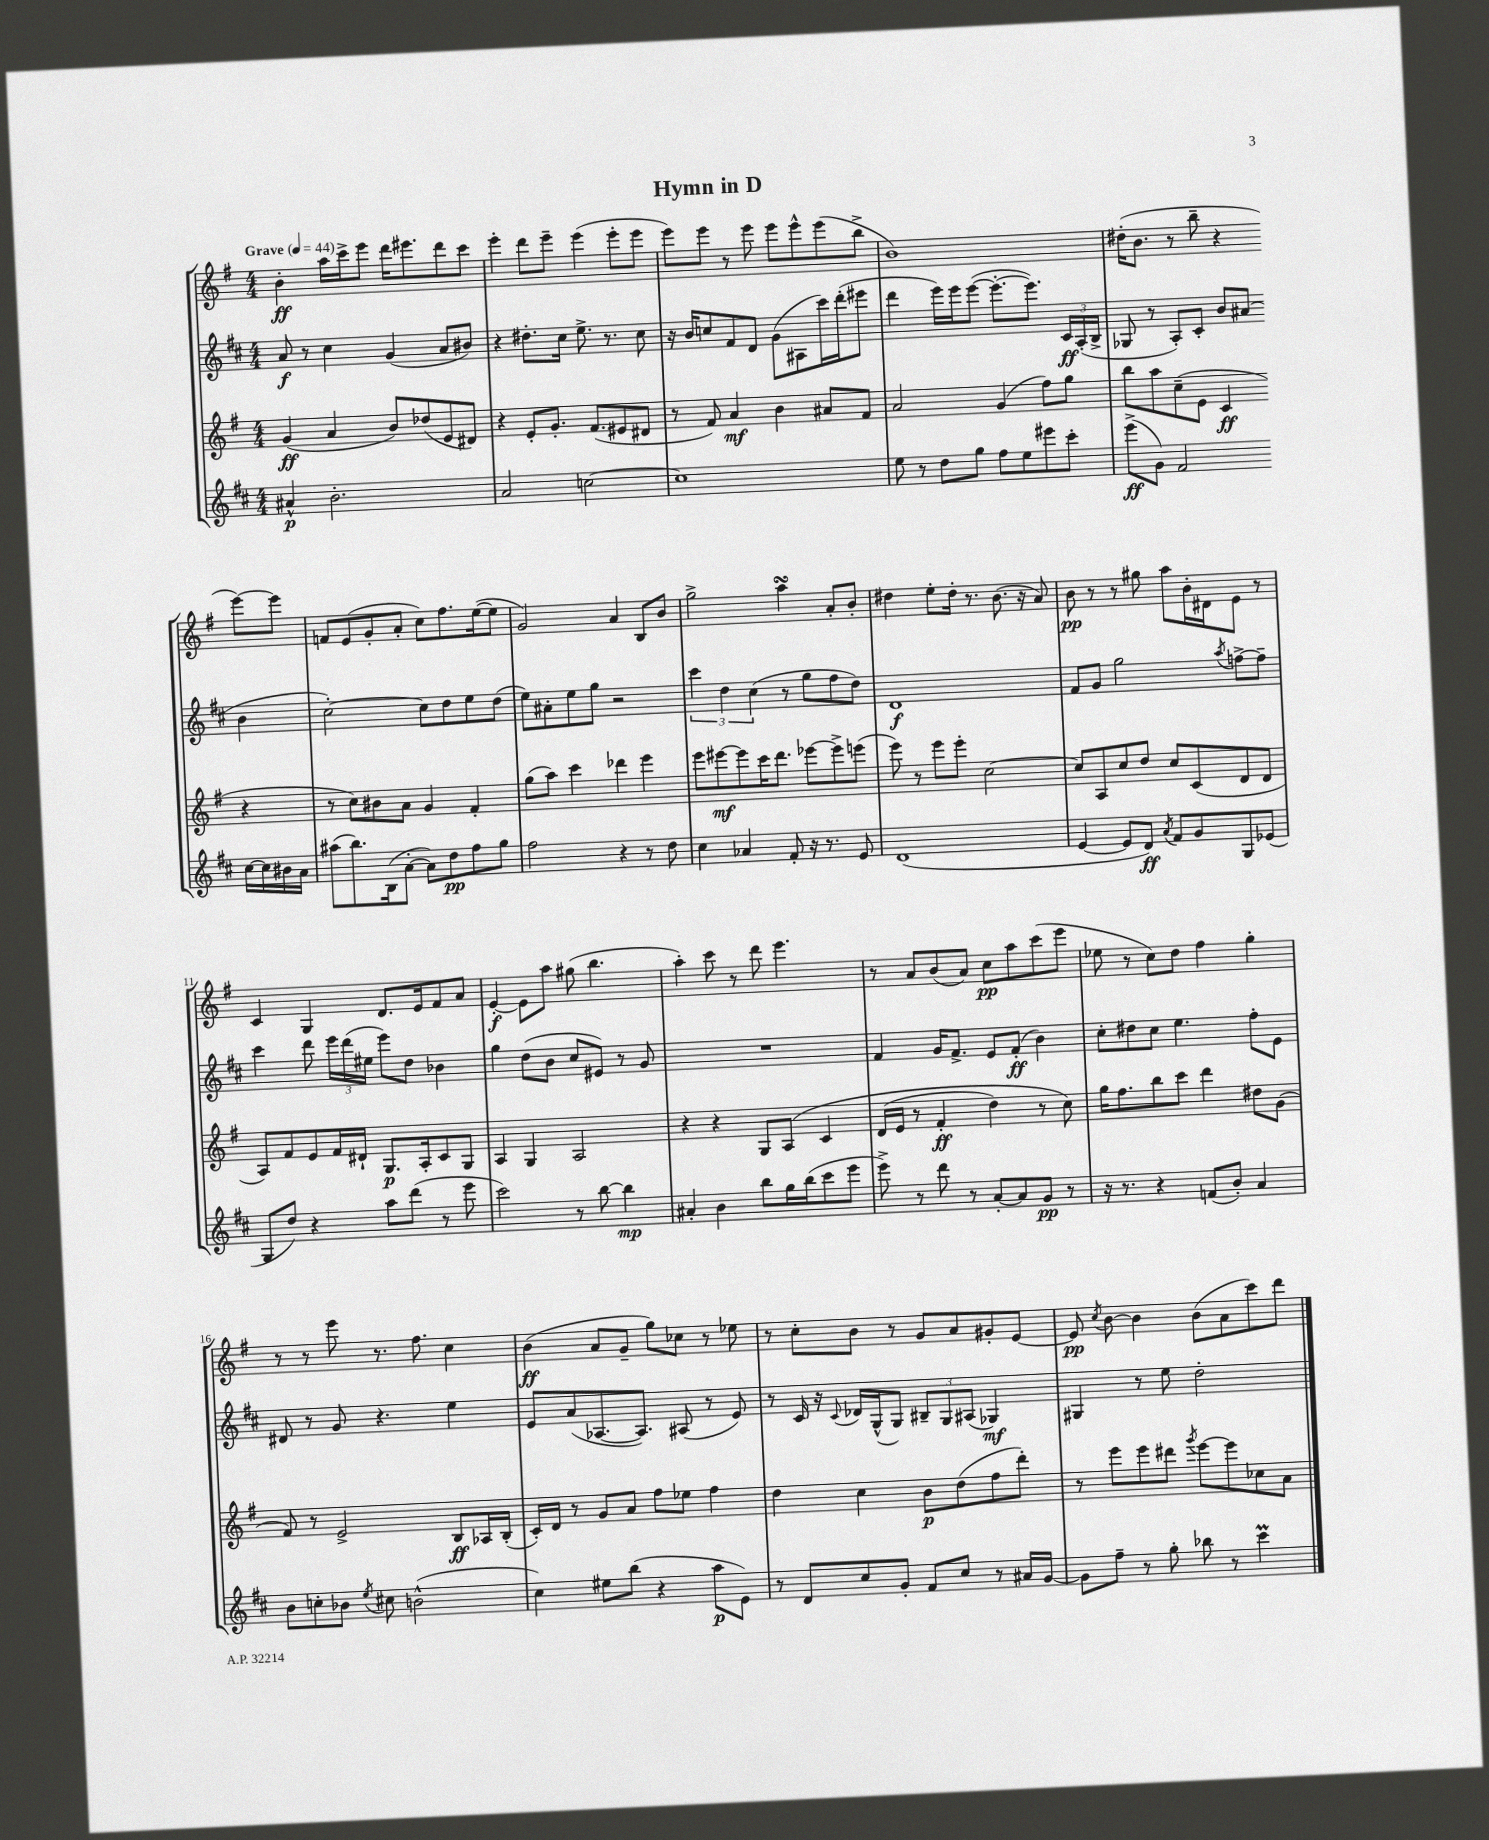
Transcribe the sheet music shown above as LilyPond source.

\header { title = "Hymn in D" }
<<
\new StaffGroup <<
\new Staff = "s0" {
    \clef treble \key g \major \numericTimeSignature \time 4/4 \tempo "Grave" 4 = 44
    \autoBeamOff b'4-.\ff a''16[ c'''16-> e'''8] d'''16[ eis'''8. d'''8 c'''8] |
    e'''4-. d'''8[ e'''8]-- e'''4( e'''8[-. e'''8] |
    e'''8[) e'''8] r8 e'''8 e'''8[ e'''8-^ e'''8( b''8]-> |
    b'1) |
    dis''16[-.( b'8.] r8 b''8-- r4 e'''8[~) e'''8] |
    f'8[ e'8( g'8-. a'8]-. c''8[) fis''8. e''16~( e''8] |
    g'2) a'4 b8[ b'8] |
    g''2-> a''4\turn a'8[-. b'8]-. |
    dis''4 e''8[-. dis''16]-. r8. b'8.( r16 a'8) |
    b'8\pp r8 r8 gis''8 a''8[ b'16-. dis'16 e'8] r8 |
    c'4 g4 d'8.[ e'16 fis'8 a'8] |
    e'4~-.\f e'8[ a''8] gis''8( b''4. |
    a''4-.) c'''8 r8 d'''8 e'''4. |
    r8 a'8[ b'8( a'8]) c''8[\pp a''8 c'''8( e'''8] |
    ees''8 r8 c''8[) d''8] fis''4 g''4-. |
    r8 r8 e'''8 r8. fis''8. c''4 |
    b'4\ff( a'8[ g'8]-- g''8[) ces''8] r8 ees''8 |
    r8 c''8[-. b'8] r8 g'8[ a'8 gis'8-. e'8]~ |
    e'8\pp \acciaccatura { c''8 } b'8~ b'4 b'8[( a'8 c'''8) d'''8] \bar "|." |
}
\new Staff = "s1" {
    \clef treble \key d \major \numericTimeSignature \time 4/4
    \autoBeamOff a'8\f r8 cis''4 g'4( a'8[ bis'8]) |
    r4 dis''8.[-. cis''16] e''8.-> r8. cis''8 |
    r16 b'16[ c''8 fis'8 d'8] g'8[( ais8 cis'''16) d'''16-.( eis'''8] |
    d'''4 e'''16[) e'''16 e'''8]~( e'''8.[~-. e'''8.]) \tuplet 3/2 { cis'16[\ff a16-.( b16]-> } |
    ges8 r8 a8[-.) cis'8]-. b'8[ ais'8]( b'4 |
    cis''2~-.) cis''8[ d''8 e''8 d''8]( |
    e''8[) ais'8-. e''8 g''8] r2 |
    \tuplet 3/2 { cis'''4 d''4 cis''4( } r8 g''8[ fis''8 d''8]) |
    d'1\f |
    fis'8[ g'8] g''2 \acciaccatura { a''8 } f''8[~-> f''8]-- |
    cis'''4 d'''8 \tuplet 3/2 { e'''16[ d'''16( eis''16] } e'''8[) d''8] bes'4 |
    g''4 d''8[( b'8] cis''8[ eis'8]) r8 g'8 |
    R1 |
    fis'4 g'16[ fis'8.]-> e'8[ fis'8]-.\ff( b'4) |
    cis''8[-. dis''8 cis''8] e''4. fis''8[-. e'8] |
    dis'8 r8 g'8 r4. e''4 |
    e'8[ a'8( aes8.~ aes8.]) ais8( r8 e'8) |
    r8 cis'16 r16 \appoggiatura { cis'8 } des'16[ g16-^( g8]) \tuplet 3/2 { bis8[-- g8 ais8]( } ges4\mf) |
    gis4 r8 e''8 d''2-. \bar "|." |
}
\new Staff = "s2" {
    \clef treble \key g \major \numericTimeSignature \time 4/4
    \autoBeamOff g'4\ff( a'4 b'8[) des''8( e'8 dis'8]) |
    r4 e'8[-. g'8.]-. fis'8.[( eis'8 dis'8] |
    r8 fis'8) a'4\mf b'4 ais'8[ fis'8] |
    a'2 g'4( fis''8[) g''8] |
    b''8[ a''8 c''8--( e'8] c'4\ff r4 |
    r8 c''8[) bis'8 a'8] g'4 fis'4-. |
    g''8[( a''8]) c'''4 des'''4 e'''4 |
    e'''8[ eis'''8~\mf eis'''8 c'''16 d'''8.] ees'''8[~ ees'''8-> e'''8]( |
    e'''8) r8 e'''8[ e'''8]-. c''2~ |
    c''8[ a8 c''8 d''8] c''8[ c'8( d'8 d'8] |
    a8[) fis'8 e'8 fis'16 dis'16]-! g8.[\p a16-. c'8 g8] |
    a4 g4 a2 |
    r4 r4 g8[ a8]\( c'4 |
    d'16[( e'16] r8 fis'4-.\ff d''4) r8 c''8\) |
    g''16[ fis''8. b''8 c'''8] d'''4 dis''8[ g'8]( |
    fis'8) r8 e'2-> b8[\ff aes16 b16]-.( |
    c'16[-.) d'16] r8 g'8[ a'8] fis''8[ ees''8] fis''4 |
    d''4 c''4 b'8[\p d''8( fis''8 d'''8]-.) |
    r8 e'''8[ e'''8 dis'''8] \acciaccatura { g'''8 } e'''8[~ e'''8 ces''8 a'8] \bar "|." |
}
\new Staff = "s3" {
    \clef treble \key d \major \numericTimeSignature \time 4/4
    \autoBeamOff ais'4-^\p b'2.-. |
    a'2 c''2~ |
    c''1 |
    e''8 r8 d''8[ g''8] fis''8[ e''8 eis'''8 cis'''8]-. |
    e'''8[->\ff( g'8]) fis'2 cis''16[~ cis''16 bis'16 a'16] |
    ais''8[( b''8.) b16( a'8]~-. a'8[) d''8\pp fis''8 g''8] |
    fis''2 r4 r8 d''8 |
    cis''4 aes'4 fis'8-. r16 r8. e'8 |
    d'1( |
    e'4~ e'8[ d'8]\ff) \acciaccatura { a'8 } fis'8[ g'8 g8 ees'8]( |
    g8[ d''8]) r4 a''8[ d'''8]( r8 e'''8 |
    cis'''2) r8 b''8~ b''4\mp |
    ais'4-. b'4 b''8[ g''16 b''16( cis'''8 e'''8] |
    e'''8->) r8 d'''8 r8 a'8[~-. a'8 g'8]\pp r8 |
    r16 r8. r4 f'8[( b'8]-.) a'4 |
    b'8[ c''8-. bes'8] \acciaccatura { e''8 } cis''8 b'2-^( |
    cis''4) eis''8[ b''8]( r4 a''8[\p e'8]) |
    r8 d'8[ cis''8 g'8]-. fis'8[ cis''8] r8 ais'16[ g'16]~ |
    g'8[ fis''8]-- r8 g''8-. bes''8 r8 cis'''4\prall \bar "|." |
}
>>
>>
